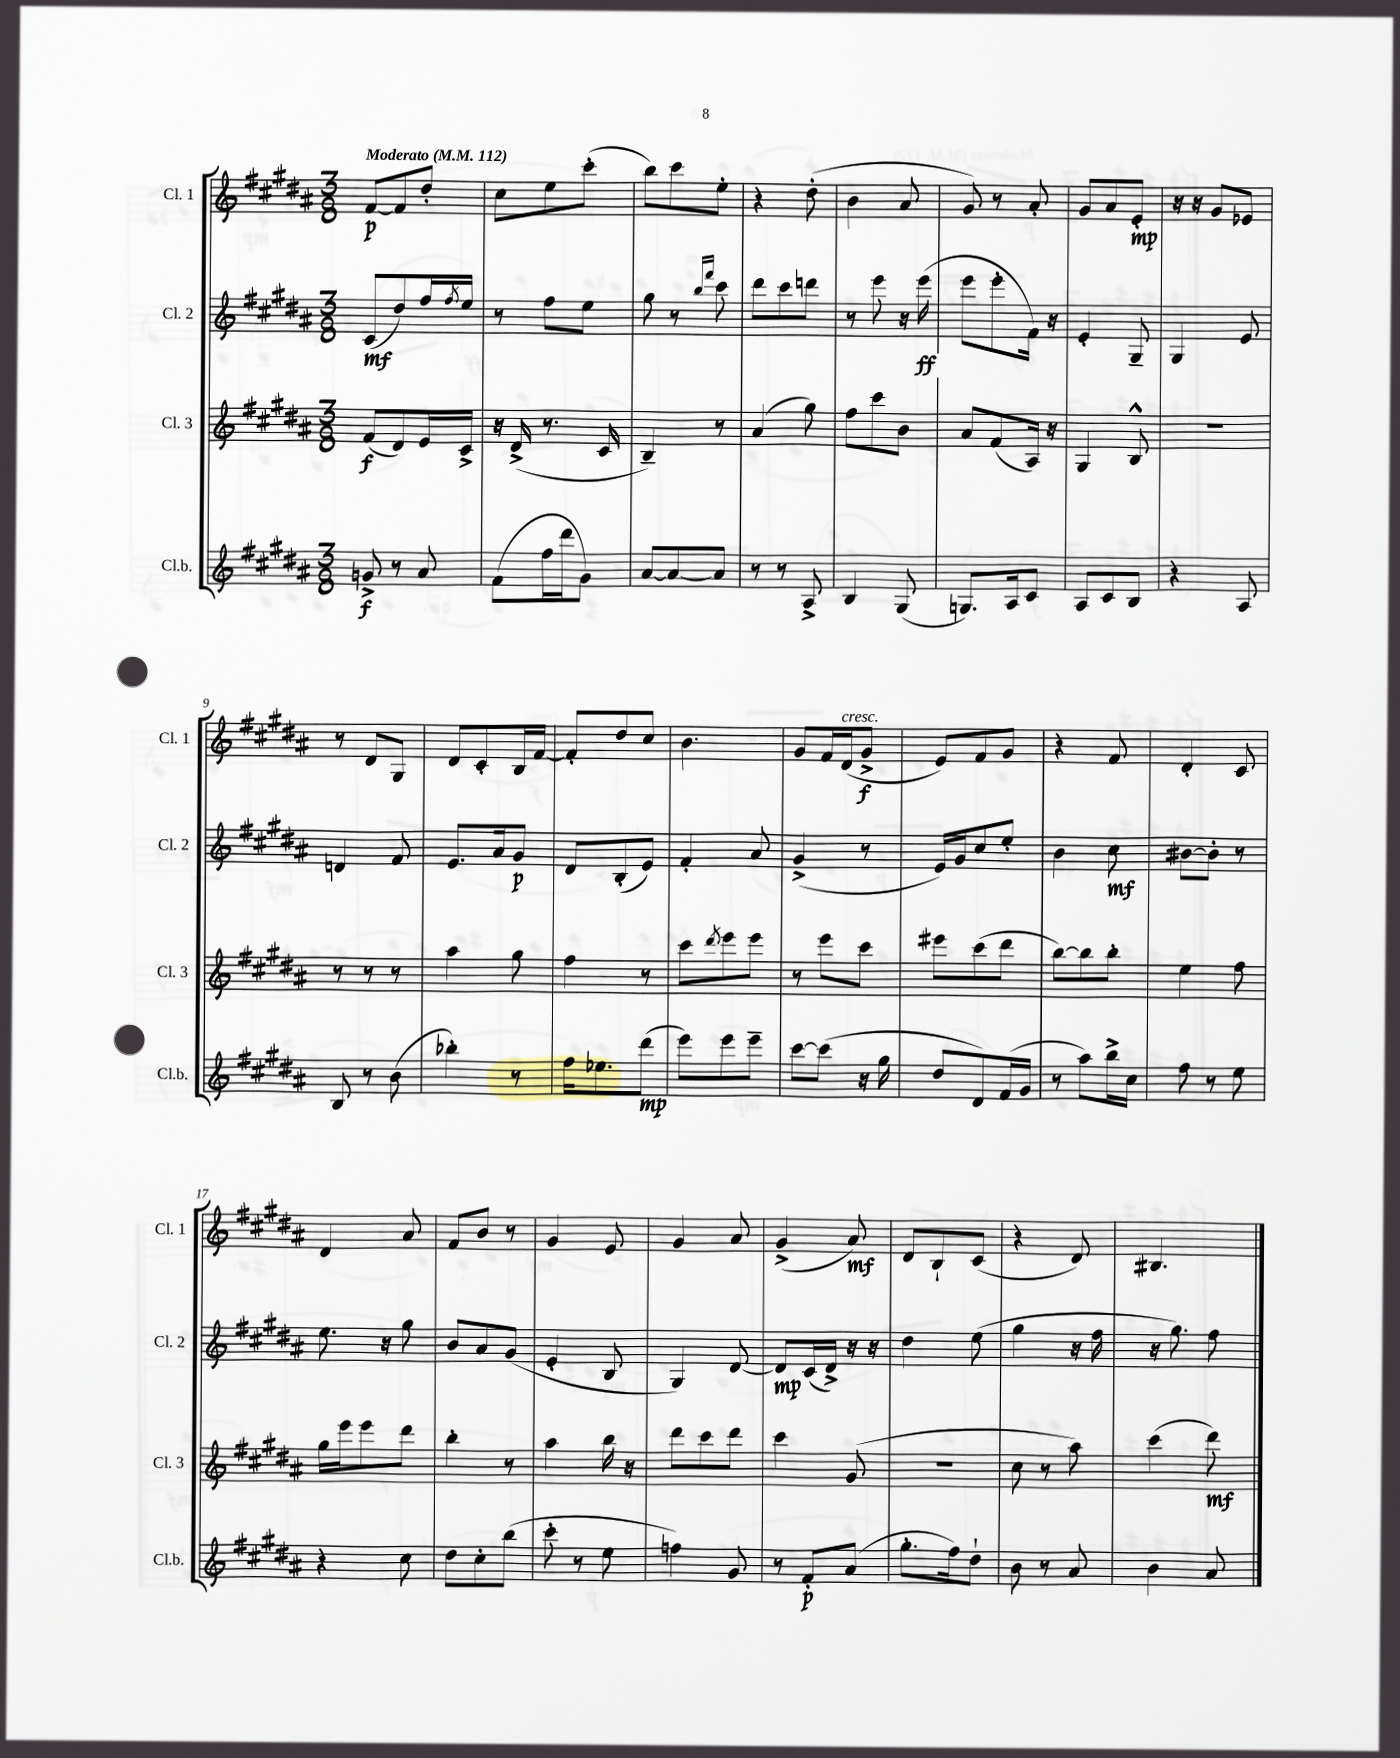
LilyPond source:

<<
\new StaffGroup <<
\new Staff = "s0" \with { instrumentName = "Cl. 1" shortInstrumentName = "Cl. 1" } {
    \clef treble \key b \major \numericTimeSignature \time 3/8 \tempo "Moderato" 4 = 112
    fis'8~\p fis'8 dis''8-. |
    cis''8 e''8 cis'''8-.( |
    b''8) cis'''8 e''8-. |
    r4 dis''8-.( |
    b'4 ais'8 |
    gis'8) r8 ais'8-. |
    gis'8 ais'8 e'8-.\mp |
    r16 r16 gis'8 ees'8 |
    r8 dis'8 gis8 |
    dis'8 cis'8-. b16 fis'16~ |
    fis'8-. dis''8 cis''8 |
    b'4. |
    gis'8 fis'16 dis'16^\markup { \italic "cresc." }( gis'8->\f |
    e'8) fis'8 gis'8 |
    r4 fis'8 |
    dis'4-. cis'8 |
    dis'4 ais'8 |
    fis'8 b'8 r8 |
    gis'4 e'8 |
    gis'4 ais'8 |
    gis'4->( ais'8\mf) |
    dis'8 b8-! cis'8( |
    r4 dis'8) |
    bis4. \bar "|." |
}
\new Staff = "s1" \with { instrumentName = "Cl. 2" shortInstrumentName = "Cl. 2" } {
    \clef treble \key b \major \numericTimeSignature \time 3/8
    cis'8\mf( dis''8) fis''16 \acciaccatura { fis''8 } e''16 |
    r8 fis''8 e''8 |
    gis''8 r8 \grace { b''16 fis'''16 } cis'''8 |
    dis'''8 cis'''8 d'''8 |
    r8 e'''8 r16 e'''16\ff( |
    e'''8 e'''8-. fis'16) r16 |
    e'4-. gis8-- |
    gis4 e'8 |
    d'4 fis'8 |
    e'8. ais'16 gis'8\p |
    dis'8 b8-.( e'8) |
    fis'4-. ais'8 |
    gis'4->( r8 |
    e'16) gis'16 cis''8 e''8-. |
    b'4 cis''8\mf |
    bis'8~ bis'8-. r8 |
    e''8. r16 gis''8 |
    b'8 ais'8 gis'8( |
    e'4-. b8 |
    gis4) dis'8~ |
    dis'8\mp cis'16( dis'16->) r16 r16 |
    dis''4 e''8( |
    gis''4 r16 fis''16 |
    r16 gis''8.) fis''8 \bar "|." |
}
\new Staff = "s2" \with { instrumentName = "Cl. 3" shortInstrumentName = "Cl. 3" } {
    \clef treble \key b \major \numericTimeSignature \time 3/8
    fis'8\f( dis'8) e'16 cis'16-> |
    r16 dis'16->( r8. cis'16 |
    b4--) r8 |
    ais'4( gis''8) |
    fis''8 cis'''8 b'8 |
    ais'8 fis'8( ais16) r16 |
    gis4 b8-^ |
    R4. |
    r8 r8 r8 |
    ais''4 gis''8 |
    fis''4 r8 |
    cis'''8 \acciaccatura { dis'''8 } e'''8 e'''8 |
    r8 e'''8 cis'''8 |
    eis'''8 cis'''8( dis'''8 |
    b''8~) b''8 b''8-. |
    e''4 fis''8 |
    gis''16 e'''16 e'''8 dis'''8 |
    b''4-. r8 |
    ais''4 b''16 r16 |
    dis'''8 cis'''8 dis'''8 |
    cis'''4 gis'8( |
    r4. |
    cis''8 r8 ais''8) |
    cis'''4( dis'''8\mf) \bar "|." |
}
\new Staff = "s3" \with { instrumentName = "Cl.b." shortInstrumentName = "Cl.b." } {
    \clef treble \key b \major \numericTimeSignature \time 3/8
    g'8->\f r8 ais'8 |
    fis'8( fis''16 dis'''16 gis'8) |
    ais'8~ ais'8~ ais'8 |
    r8 r8 ais8-> |
    b4 gis8( |
    g8.) ais16 cis'8 |
    ais8 cis'8 b8 |
    r4 ais8 |
    b8 r8 b'8( |
    bes''4-.) r8 |
    fis''16 ees''8. dis'''8\mp( |
    e'''8) e'''8 e'''8-- |
    cis'''8~ cis'''8( r16 gis''16 |
    dis''8 dis'8) fis'16( gis'16 |
    r8 ais''8) b''16-> cis''16 |
    fis''8 r8 e''8 |
    r4 cis''8 |
    dis''8 cis''8-. b''8( |
    cis'''8-. r8 e''8 |
    f''4) gis'8 |
    r8 fis'8-.\p ais'8( |
    gis''8.-. fis''16) dis''8-! |
    b'8 r8 ais'8 |
    b'4 ais'8 \bar "|." |
}
>>
>>
